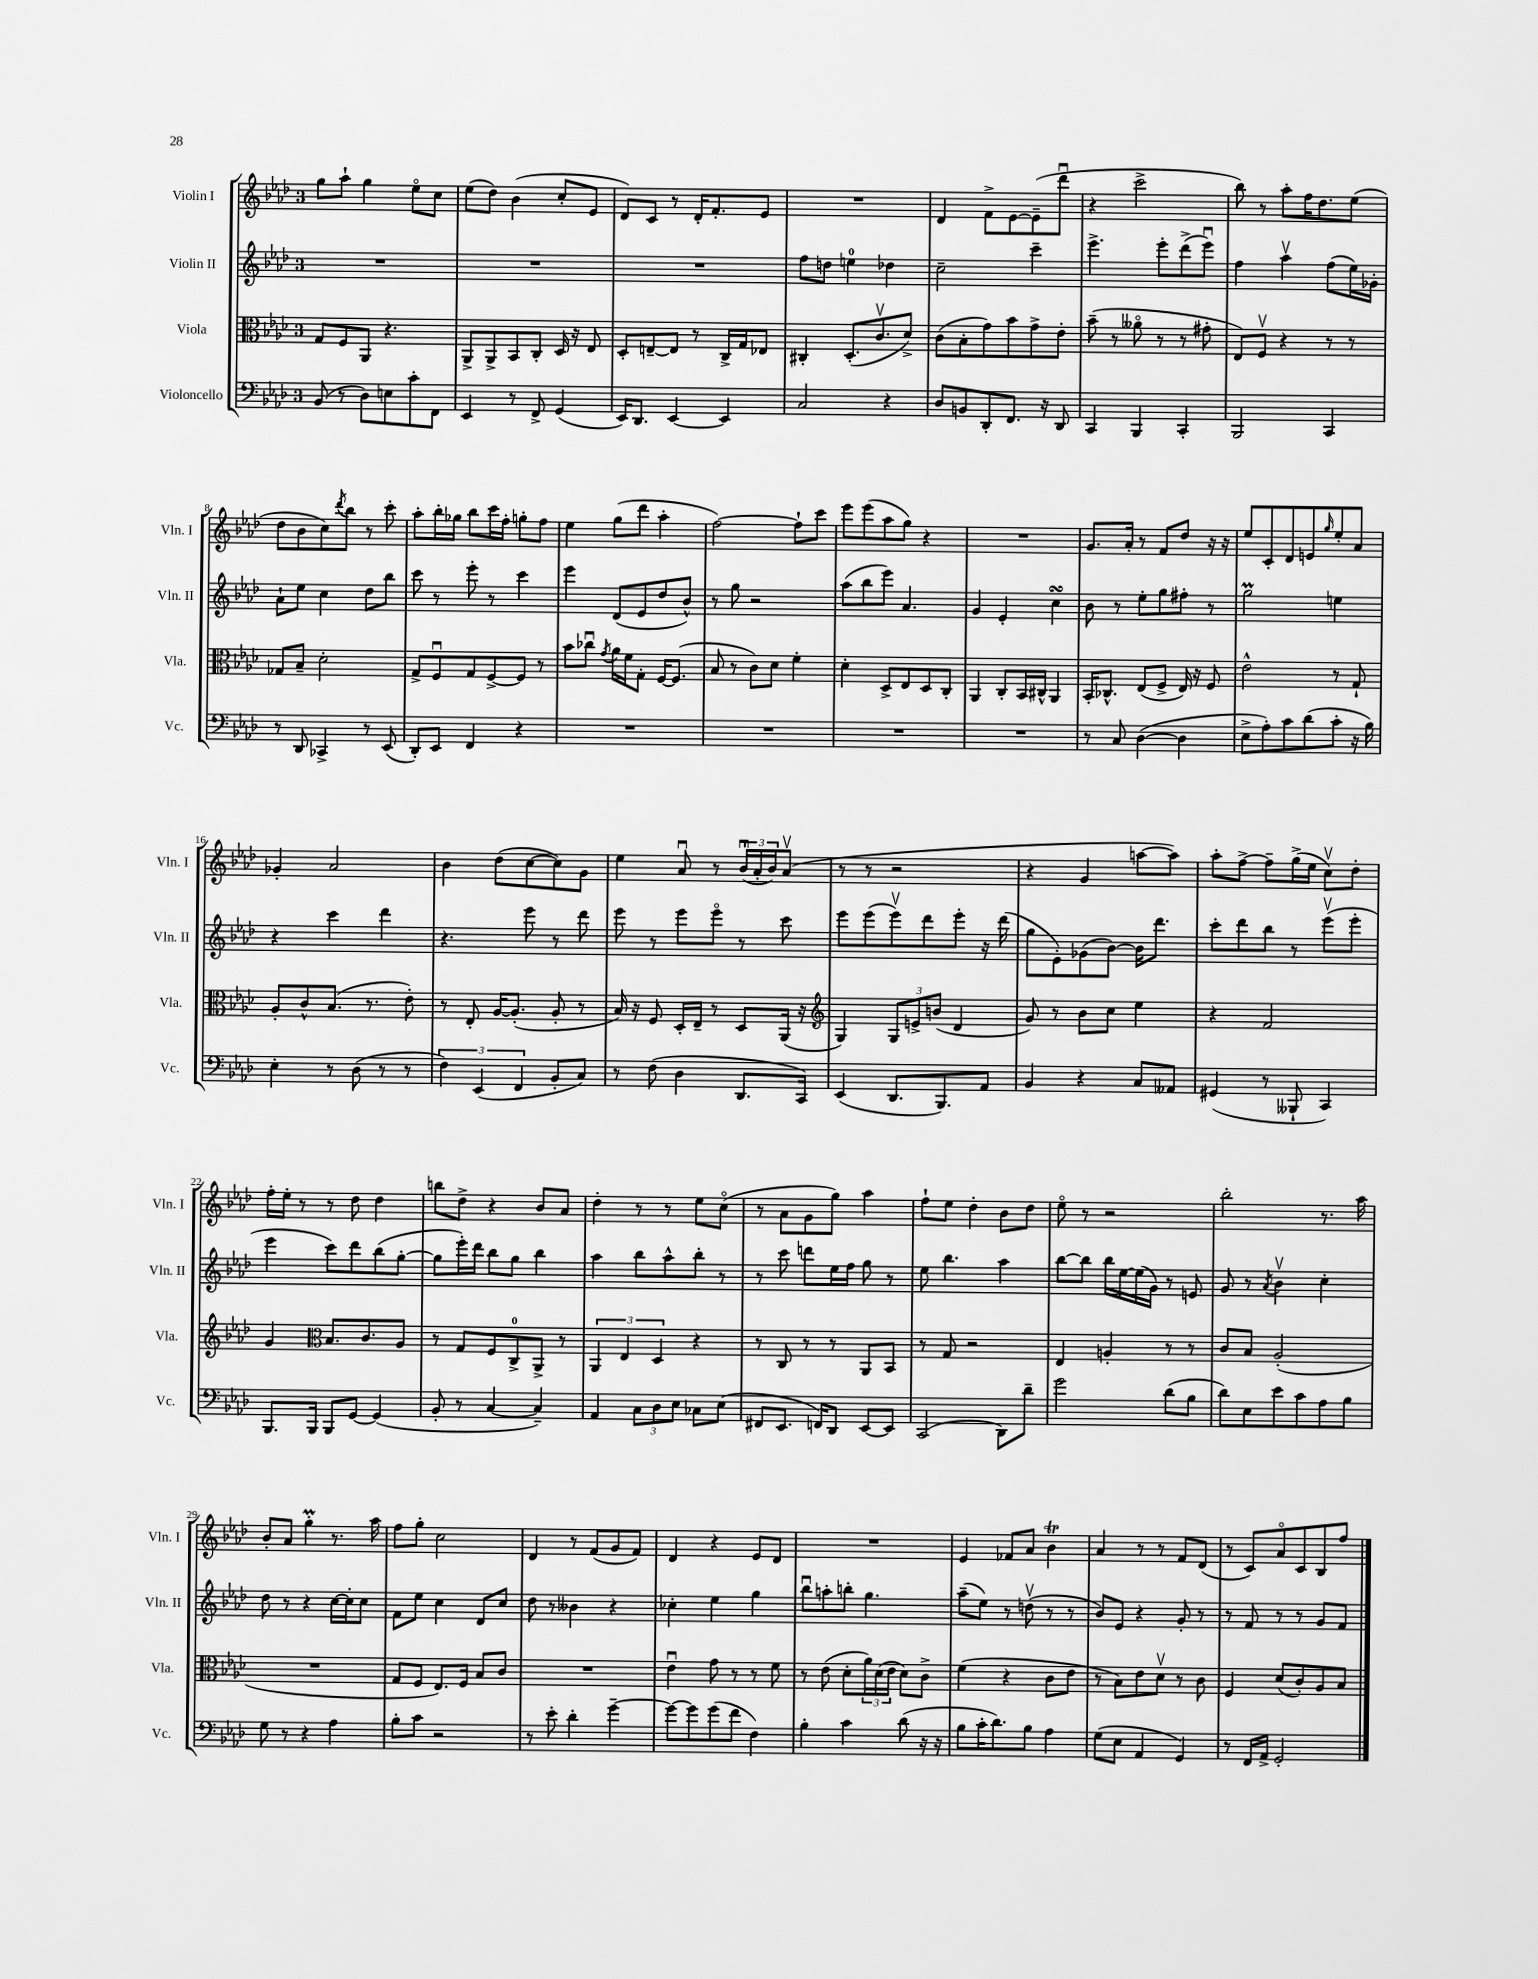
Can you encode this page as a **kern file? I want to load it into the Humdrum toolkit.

**kern	**kern	**kern	**kern
*staff4	*staff3	*staff2	*staff1
*clefF4	*clefC3	*clefG2	*clefG2
*k[b-e-a-d-]	*k[b-e-a-d-]	*k[b-e-a-d-]	*k[b-e-a-d-]
*M3/4	*M3/4	*M3/4	*M3/4
(8BB-	8G	2.r	8gg
8r	8F	.	8aa-`
8D-)	8AA-	.	4gg
8E	4.r	.	.
8c'	.	.	8ee-o
8FF	.	.	8cc
=	=	=	=
4EE-	8AA-^	2.r	(8ee-
.	8AA-^	.	8dd-)
8r	8BB-	.	(4b-
8FF^	8C'	.	.
(4GG	16D-	.	8cc'
.	16r	.	.
.	8E-	.	8e-
=	=	=	=
16EE-)	8D-'	2.r	8d-)
8.DD-	.	.	.
.	[8E~	.	8c
[4EE-	8E]	.	8r
.	8r	.	16d-'
.	.	.	8.f'
4EE-]	16C^	.	.
.	16G	.	.
.	8E-	.	8e-
=	=	=	=
2C	4C#'	8ff	2.r
.	.	8dd	.
.	(8.D-'	4ee	.
.	8.cv	.	.
4r	.	4dd-	.
.	8d-^)	.	.
=	=	=	=
8D-	(8c	2cc~	4d-
8BB	8B-'	.	.
8DD-'	8g)	.	8f^
8.FF	8b-	.	[8e-
.	8g^	4ccc~	(8e-~]
16r	.	.	.
8DD-	8e-'	.	8ddd-u
=	=	=	=
4CC	(8b-~	4.eee-^	4r
.	8r	.	.
4BBB-	8a--o	.	2ccc^
.	8r	8eee-'	.
4CC'	8r	(8ddd-^	.
.	8g#'	8eee-u)	.
=	=	=	=
2BBB-	8E-)	4ff	8bb-)
.	8Fv	.	8r
.	4r	4aa-v	8aa-'
.	.	.	16ff
.	.	.	8.dd-
4CC	8r	(8ff	.
.	8r	16ee-)	(8ee-
.	.	16g-'	.
=	=	=	=
8r	8G-	8a-`	8dd-
8DD-	8B-~	8ee-	8b-
4CC-^	2d-'	4cc	8cc)
.	.	.	8qddd-
.	.	.	8bb-
8r	.	8dd-	8r
(8EE-	.	8bb-	8ccc'
=	=	=	=
8DD-')	8G^	8ccc	8aa-'
8EE-	8Fu	8r	16bb-'
.	.	.	16gg-
4FF	8G	8eee-'	8bb-
.	[8F^	8r	16ccc
.	.	.	16ff'
4r	8F]	4ccc	8gg'
.	8r	.	8ff
=	=	=	=
2.r	8b-	4eee-	4ee-
.	8cc-u	.	.
.	8qg	.	.
.	16a-	(8d-	(8gg
.	16f	.	.
.	8G'	8e-	8ddd-
.	[16F	8dd-	4aa-'
.	(8.F]	.	.
.	.	8b-^^)	.
=	=	=	=
2.r	8B-	8r	[2ff)
.	8r	8gg	.
.	8c)	2r	.
.	8d-	.	.
.	4f'	.	8ff`]
.	.	.	8ccc
=	=	=	=
2.r	4d-'	(8aa-	8eee-
.	.	8bb-	(8eee-
.	8D-^	8eee-)	8aa-
.	8E-	4.a-	8gg)
.	8D-	.	4r
.	8C'	.	.
=	=	=	=
2.r	4AA-	4g	2.r
.	8C'	4e-'	.
.	16BB-	.	.
.	16C#^^	.	.
.	4AA-	4cc	.
=	=	=	=
8r	16BB-'	8b-	8.g
.	8.C-^^	.	.
8C	.	8r	.
.	.	.	16a-'
([4D-	(8E-	8ee-'	8r
.	8F^	8gg	8f
4D-]	16E-)	8ff#'	8dd-
.	16r	.	.
.	8F	8r	16r
.	.	.	16r
=	=	=	=
8E-^	2e-^^	2gg	8ee-
8A-')	.	.	8c'
8c	.	.	8d-
(8d-	.	.	8e
.	.	.	16qqgg
8c'	8r	4ee	8ee-'
16r	8G`	.	8a-
16B-)	.	.	.
=	=	=	=
4E-'	8A-'	4r	4g-'
.	8c^^	.	.
8r	(8.B-	4ccc	2a-
(8D-	.	.	.
.	8.r	.	.
8r	.	4ddd-	.
8r	8e-')	.	.
=	=	=	=
6F)	8r	4.r	4b-
.	8E-'	.	.
(6EE-	.	.	.
.	[16A-	.	(8dd-
.	(8.A-']	.	.
6FF	.	.	.
.	.	8eee-	[8cc
8BB-'	8A-'	8r	8cc])
8C)	8r	8ddd-	8g
=	=	=	=
8r	16B-)	8eee-	4ee-
.	16r	.	.
(8F	8F	8r	.
4D-	16D-'	8eee-	8a-u
.	16E-~	.	.
.	8r	8eee-o	8r
8.DD-	8D-	8r	(24b-u
.	.	.	24a-'
.	.	.	24b-)
.	(16AA-	8ccc	(8a-v
16CC)	16r	.	.
=	=	=	=
*	*clefG2	*	*
(4EE-	4G)	8eee-	8r
.	.	(8eee-	8r
8.DD-	12G	8eee-v)	2r
.	12e^	.	.
.	.	8ddd-	.
.	(12b	.	.
8.BBB-)	.	.	.
.	4d-	8eee-'	.
8AA-	.	16r	.
.	.	(16ddd-	.
=	=	=	=
4BB-	8g)	8gg	4r
.	8r	8e-')	.
4r	8b-	(8g-	4g
.	8cc	[8b-)	.
8C	4ee-	16b-]	[8aa
.	.	8.ddd-	.
8AA--	.	.	8aa])
=	=	=	=
(4GG#	4r	8ccc'	8aa-'
.	.	8ddd-	[8ff^
8r	2f	8bb-	8ff~]
8BBB--`	.	8r	(16gg^
.	.	.	16ee-
4CC)	.	(8eee-v	8ccv)
.	.	8eee-'	8dd-'
=	=	=	=
8.BBB-	4g	4eee-	16ff'
.	.	.	16ee-'
.	.	.	8r
16BBB-	.	.	.
*	*clefC3	*	*
8BBB-	8.B-	8ccc)	8r
[8GG	.	8ddd-	8dd-
.	8.c	.	.
(4GG]	.	(8bb-	4dd-
.	8A-	[8gg'	.
=	=	=	=
8BB-'	8r	8gg]	8bb
8r	8G	16eee-')	8dd-^
.	.	16ddd-	.
[4C	8F	8bb-	4r
.	8C^	8gg	.
4C~])	8AA-^	4bb-	8b-
.	8r	.	8a-
=	=	=	=
4AA-	6AA-	4aa-	4dd-'
.	6E-	.	.
12C	.	8bb-	8r
12D-	6D-	.	.
.	.	8aa-^^	8r
12E-	.	.	.
8C-	4r	8bb-'	8ee-
(8E-	.	8r	(8cco
=	=	=	=
8FF#	8r	8r	8r
8.EE-	8C	8ccc	8a-
.	8r	8ddd	8g
16FF)	.	.	.
8DD-	8r	16ee-	8gg)
.	.	16ff	.
[8EE-	8AA-	8gg	4aa-
8EE-]	8BB-	8r	.
=	=	=	=
(2CC	8r	8ee-	8ff`
.	8G	4.bb-	8ee-
.	2r	.	4dd-'
8DD-)	.	4aa-	8b-
8d-~	.	.	8dd-
=	=	=	=
2g	4E-	[8bb-	8ee-o
.	.	8bb-]	8r
.	4A'	16bb-	2r
.	.	[16ee-	.
.	.	(16ee-]	.
.	.	16g)	.
(8d-	8r	8r	.
8B-	8r	8e	.
=	=	=	=
8d-)	8c	8g	2bb-'
8E-	8B-	8r	.
.	.	8qa-	.
8e-	(2A-'	4b-v	.
8c	.	.	.
8A-	.	4cc'	8.r
8B-	.	.	.
.	.	.	16aa-
=	=	=	=
8G	2.r	8dd-	8b-'
8r	.	8r	8a-
4r	.	4r	4gg'
4A-	.	[16cc	8.r
.	.	16cc']	.
.	.	8cc	.
.	.	.	16aa-
=	=	=	=
8B-'	8G	8f	8ff
8c	8F	8ee-	8gg'
2r	8.E-)	4cc	2cc
.	16F	.	.
.	8B-	8d-	.
.	8c	8cc	.
=	=	=	=
8r	2.r	8dd-	4d-
8e-'	.	8r	.
4d-'	.	4b--	8r
.	.	.	(8f
[4g~	.	4r	8g
.	.	.	8f)
=	=	=	=
8g_	4e-u	4cc-'	4d-
8g]	.	.	.
(8g	8g	4ee-	4r
8f	8r	.	.
4F)	8r	4gg	8e-
.	8f	.	8d-
=	=	=	=
4B-'	8r	8bb-u	2.r
.	(8e-	8aa'	.
4c	8d-'	8bb'	.
.	24a-)	4.gg	.
.	(24d-	.	.
.	24e-	.	.
(8d-	8d-)	.	.
16r	8c^	.	.
16r	.	.	.
=	=	=	=
8B-	(4f	(8aa-~	4e-
16c'	.	8ee-)	.
8.d-)	.	.	.
.	4r	8r	8f-
8B-	.	(8ddv	8a-
4A-	8c	8r	4b-
.	8e-	8r	.
=	=	=	=
(8G	8r	8b-)	4a-
8E-	8B-)	8e-	.
4AA-	8e-	4r	8r
.	8d-v	.	8r
4GG)	8r	8g'	8f
.	8c	8r	(8d-
=	=	=	=
8r	4F	8r	8r
16FF	.	8f	8c)
16AA-^	.	.	.
2GG'	(8d-	8r	8a-o
.	8c')	8r	8c
.	8A-	8g	8B-
.	8B-	8f	8ff
==	==	==	==
*-	*-	*-	*-
